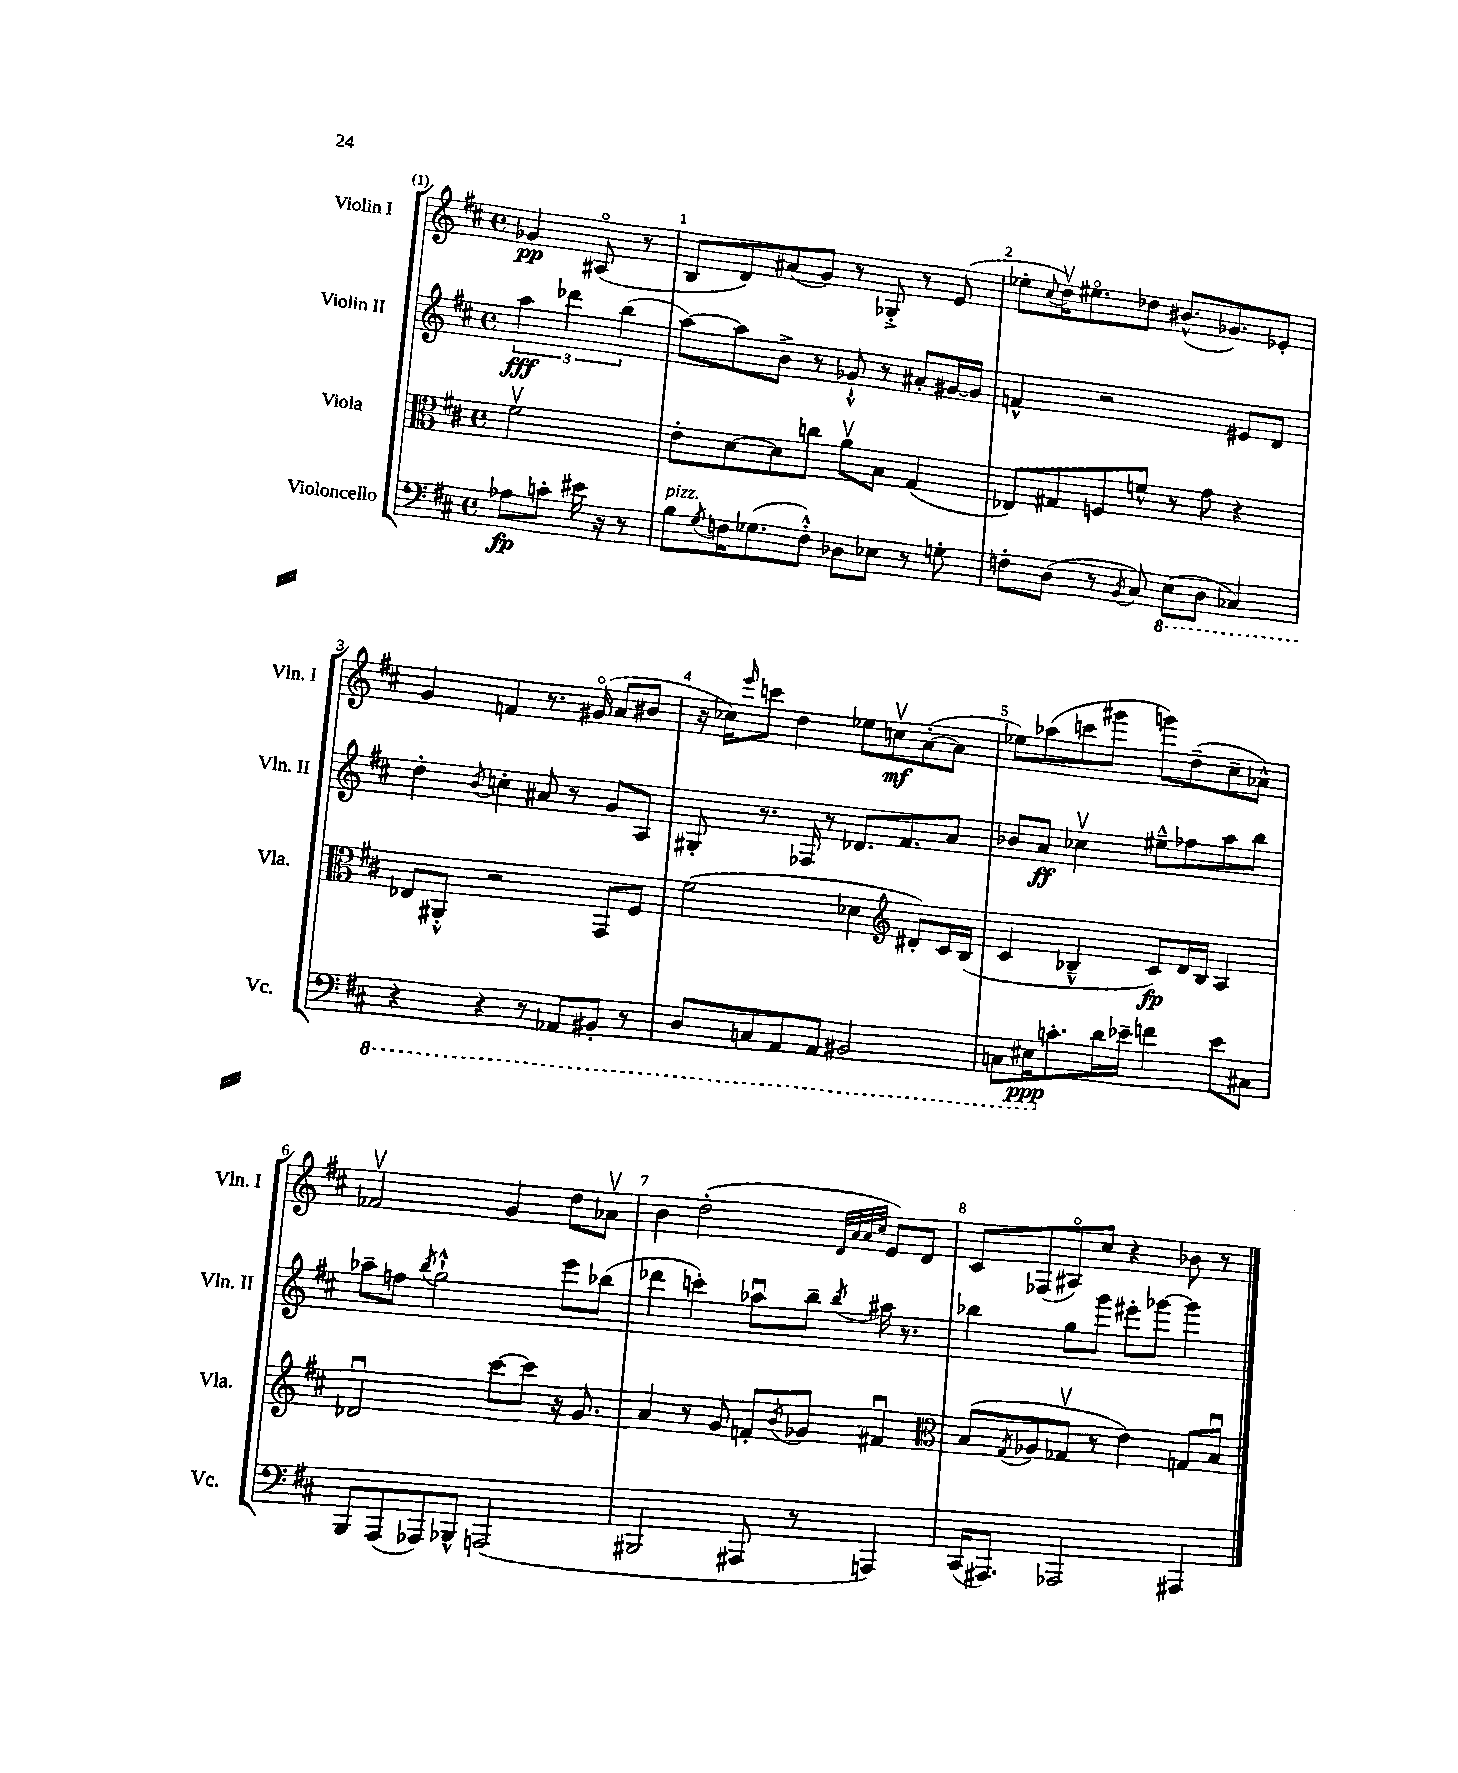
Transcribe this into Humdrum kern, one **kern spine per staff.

**kern	**kern	**kern	**kern
*staff4	*staff3	*staff2	*staff1
*clefF4	*clefC3	*clefG2	*clefG2
*k[f#c#]	*k[f#c#]	*k[f#c#]	*k[f#c#]
*M4/4	*M4/4	*M4/4	*M4/4
*met(c)	*met(c)	*met(c)	*met(c)
8A-	2f#v	6aa	4g-
8c'	.	.	.
.	.	6ddd-	.
16e#	.	.	(8A#o
16r	.	.	.
.	.	(6bb	.
8r	.	.	8r
=	=	=	=
8B	8e'	[8aa)	8B
8qG	.	.	.
16F	[8d	8aa]	8d)
(8.G-	.	.	.
.	8d]	8b^	(8a#
8F'^^)	8cc	8r	8g)
8D-	8av	8g-`^^	8r
8E-	8B	8r	8G-'^
8r	(4G	8a#'	8r
8G'	.	[16g#	(8e
.	.	16g#]	.
=	=	=	=
8F'	8E-)	4f^^	8ee-'
.	.	.	8qqcc#
(8D	8G#	.	16ddv)
.	.	.	8.ee#o
8r	8F	2r	.
8qBB	.	.	.
8C#)	8f^^	.	8dd-
(8EE	8r	.	(8.b#^^
8DD	8g	.	.
.	.	.	8.g-)
4CC-)	4r	8e#	.
.	.	8d	8e-'
=	=	=	=
4r	8E-	4dd'	4g
.	8AA#'^^	.	.
.	.	8qb	.
4r	2r	4cc'	4f
8r	.	8a#	8.r
8AAA-	.	8r	.
.	.	.	(16g#o
8BBB#'	8GG	8g	8a
8r	8F#	8A	8b#
=	=	=	=
8DD	(2f#	8G#'	16r
.	.	.	16cc-)
.	.	.	16qqeee
8CC	.	8.r	8ccc
8AAA	.	.	4dd
.	.	16F-	.
8AAA	.	8r	.
2BBB#	4d-	8.d-	8ee-
.	.	.	8ccv
.	.	8.f#	.
*	*clefG2	*	*
.	8d#')	.	([8a'
.	16c#	8a	8a]
.	(16B	.	.
=	=	=	=
8CC	4c#	8b-	8ee-)
16EE#	.	8a	(8aa-
8.c'	.	.	.
.	4B-~^^	4cc-v	8ccc
16d	.	.	8ggg#
16e-~	.	.	.
4f	8c#)	8ee#~^^	8ggg)
.	16d	8ff-	(8dd~
.	16B-	.	.
8e-	4A	8aa	8cc#~
8C#	.	8bb	8a-^^)
=	=	=	=
8BBB	2d-u	8aa-~	2f-v
(8AAA	.	8ff	.
.	.	8qbb	.
8AAA-)	.	2gg`^^	.
8BBB-^^	.	.	.
(2AAA	[8ccc#	.	4g
.	8ccc#]	.	.
.	16r	8eee	8dd
.	8.g	.	.
.	.	(8bb-	8a-v
=	=	=	=
2BBB#	4a	4ddd-	4b
.	8r	4ccc')	(2dd'
.	8g	.	.
8AAA#	8f'	8aa-u	.
.	8qb	.	.
8r	8g-	8bb~	.
.	.	.	32qqd
.	.	.	32qqa
.	.	.	32qqa
.	.	8qbb	32qqcc#
4AAA)	4f#u	16aa#	8e)
.	.	8.r	.
.	.	.	8d
=	=	=	=
*	*clefC3	*	*
(16CC#	(8B	4bb-	8c#
8.AAA#)	.	.	.
.	8qG	.	.
.	8A-	.	(8F-
2AAA-	8G-v	8gg	8A#o)
.	8r	8ggg	8cc#
.	4e)	8eee#'	4r
.	.	[8ggg-	.
4AAA#	8G	4ggg-]	8b-
.	8Bu	.	8r
==	==	==	==
*-	*-	*-	*-
